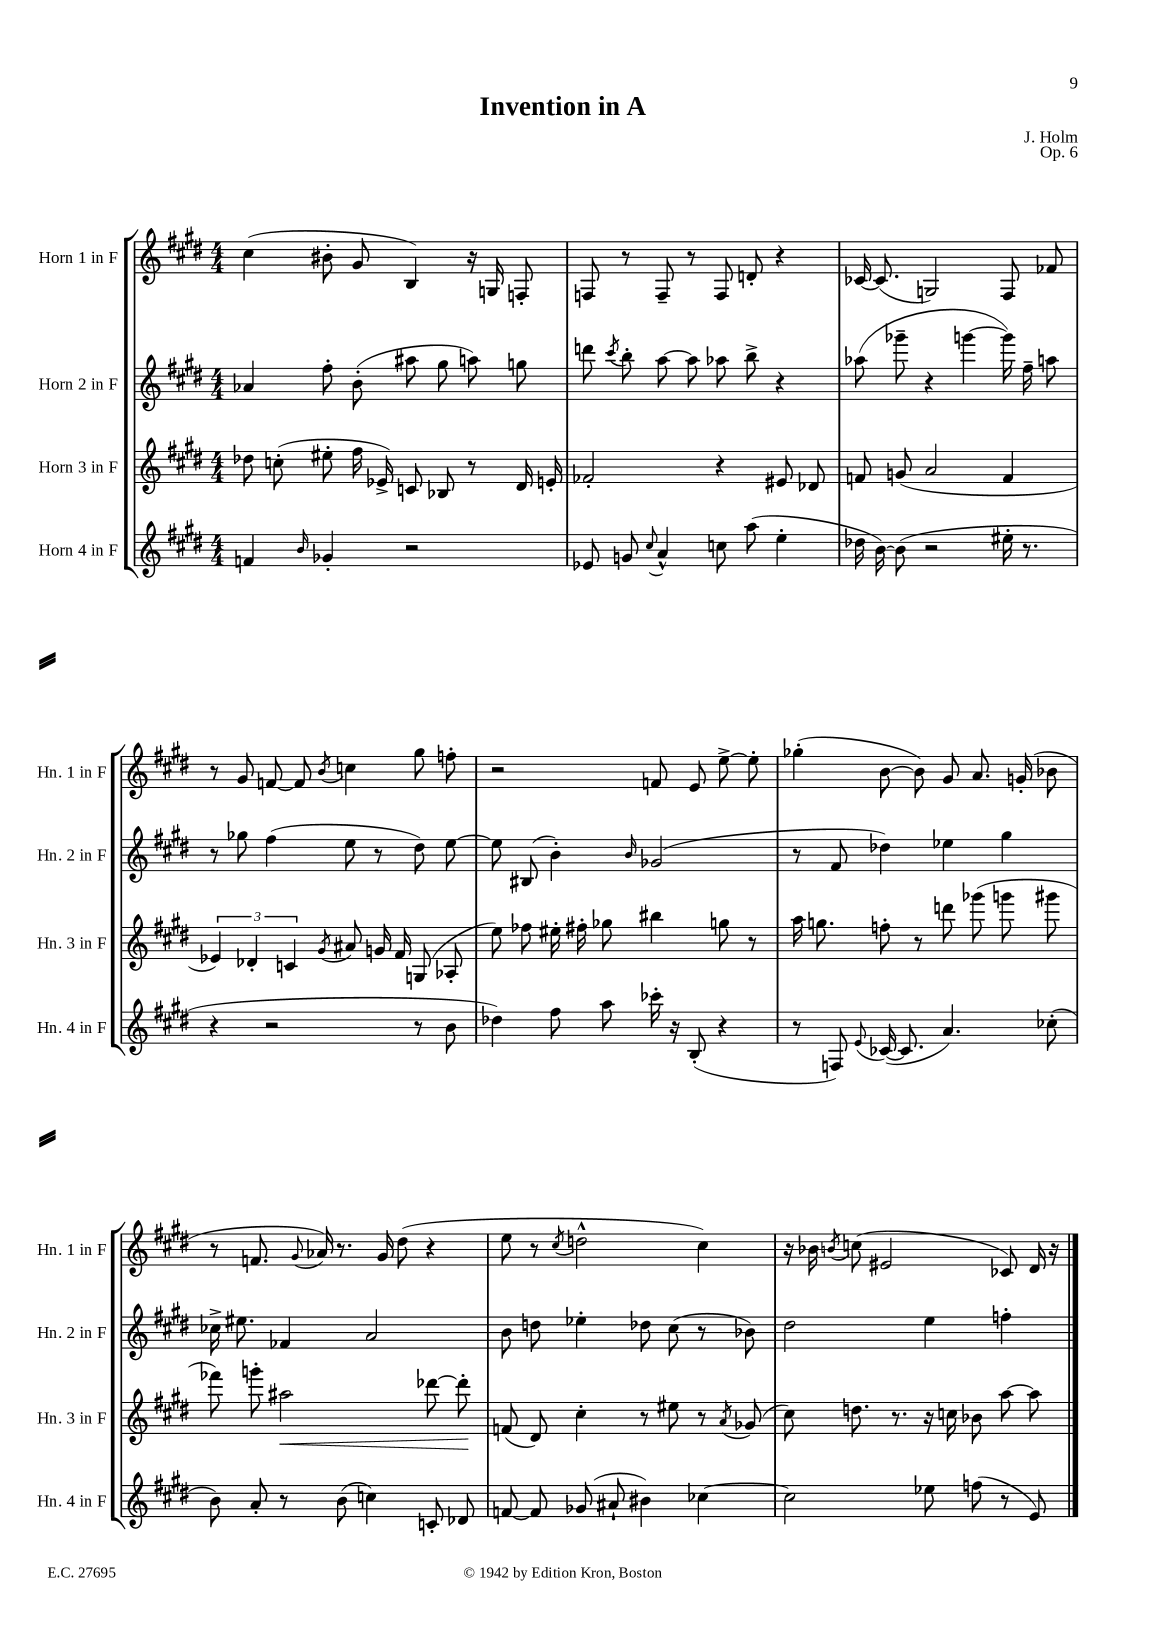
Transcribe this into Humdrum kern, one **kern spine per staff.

**kern	**kern	**kern	**kern
*staff4	*staff3	*staff2	*staff1
*clefG2	*clefG2	*clefG2	*clefG2
*k[f#c#g#d#]	*k[f#c#g#d#]	*k[f#c#g#d#]	*k[f#c#g#d#]
*M4/4	*M4/4	*M4/4	*M4/4
4f	8dd-	4a-	(4cc#
.	(8cc'	.	.
16qqb	.	.	.
4g-'	8ee#'	8ff#'	8b#'
.	16ff#	(8b'	8g#
.	16e-^)	.	.
2r	8c	8aa#	4B)
.	8B-	8gg#	.
.	8r	8aa)	16r
.	.	.	16G
.	16d#	8gg	8F'
.	16e'	.	.
=	=	=	=
8e-	2f-'	8ddd	8F
.	.	8qccc#	.
8g	.	8bb'	8r
8qqcc#	.	.	.
4a^^	.	[8aa	8F~
.	.	8aa]	8r
8cc	4r	8aa-	8F
(8aa	.	8bb^	8d'
4ee'	8e#	4r	4r
.	8d-	.	.
=	=	=	=
16dd-	8f	(8aa-	[16c-
[16b)	.	.	(8.c-]
(8b]	(8g	8ggg-~	.
2r	2a	4r	2G)
.	.	[4ggg	.
16ee#'	4f	16ggg])	8F#
8.r	.	16ff#~	.
.	.	8aa	8f-
=	=	=	=
4r	6e-)	8r	8r
.	.	8gg-	8g#
.	6d-'	.	.
2r	.	(4ff#	[8f
.	6c	.	.
.	.	.	8f]
.	8qg#	.	8qb
.	8a#	8ee	4cc
.	16g	8r	.
.	16f#	.	.
8r	(8G	8dd#)	8gg#
8b	8A-'	[8ee	8ff'
=	=	=	=
4dd-)	8ee)	8ee]	2r
.	8ff-	(8B#	.
8ff#	16ee#'	4b')	.
.	16ff#'	.	.
8aa	8gg-	.	.
.	.	16qqb	.
16ccc-'	4bb#	(2g-	8f
16r	.	.	.
(8B'	.	.	8e
4r	8gg	.	[8ee^
.	8r	.	8ee']
=	=	=	=
8r	16aa	8r	(4gg-'
.	8.gg	.	.
8F)	.	8f#	.
8qqe	.	.	.
([16c-	8ff'	4dd-)	[8b
8.c-]	.	.	.
.	8r	.	8b])
4.a)	8ddd	4ee-	8g#
.	(8ggg-	.	8.a
.	8ggg	4gg#	.
.	.	.	(16g'
(8cc-'	8ggg#	.	8b-
=	=	=	=
8b)	8fff-)	16cc-^	8r
.	.	8.ee#	.
8a'	8ggg'	.	8.f
8r	2aa#	4f-	.
.	.	.	8qqg#
.	.	.	16a-)
(8b	.	.	8.r
4cc)	.	2a	.
.	.	.	16g#
.	.	.	(8dd#
8c'	[8ddd-	.	4r
8d-	8ddd-']	.	.
=	=	=	=
[8f	(8f	8b	8ee
8f]	8d#)	8dd	8r
.	.	.	8qcc#
(8g-	4cc#'	4ee-'	2dd^^
8a#`	.	.	.
4b#)	8r	8dd-	.
.	8ee#	(8cc#	.
[4cc-	8r	8r	4cc#)
.	8qa	.	.
.	(8g-	8b-)	.
=	=	=	=
2cc-]	8cc#)	2dd#	16r
.	.	.	16b-
.	.	.	8qb
.	8.dd	.	(8cc
.	.	.	2e#
.	8.r	.	.
8ee-	16r	4ee	.
.	16cc	.	.
(8ff	8b-	.	.
8r	[8aa	4ff'	8c-)
8e)	8aa]	.	16d#
.	.	.	16r
==	==	==	==
*-	*-	*-	*-
